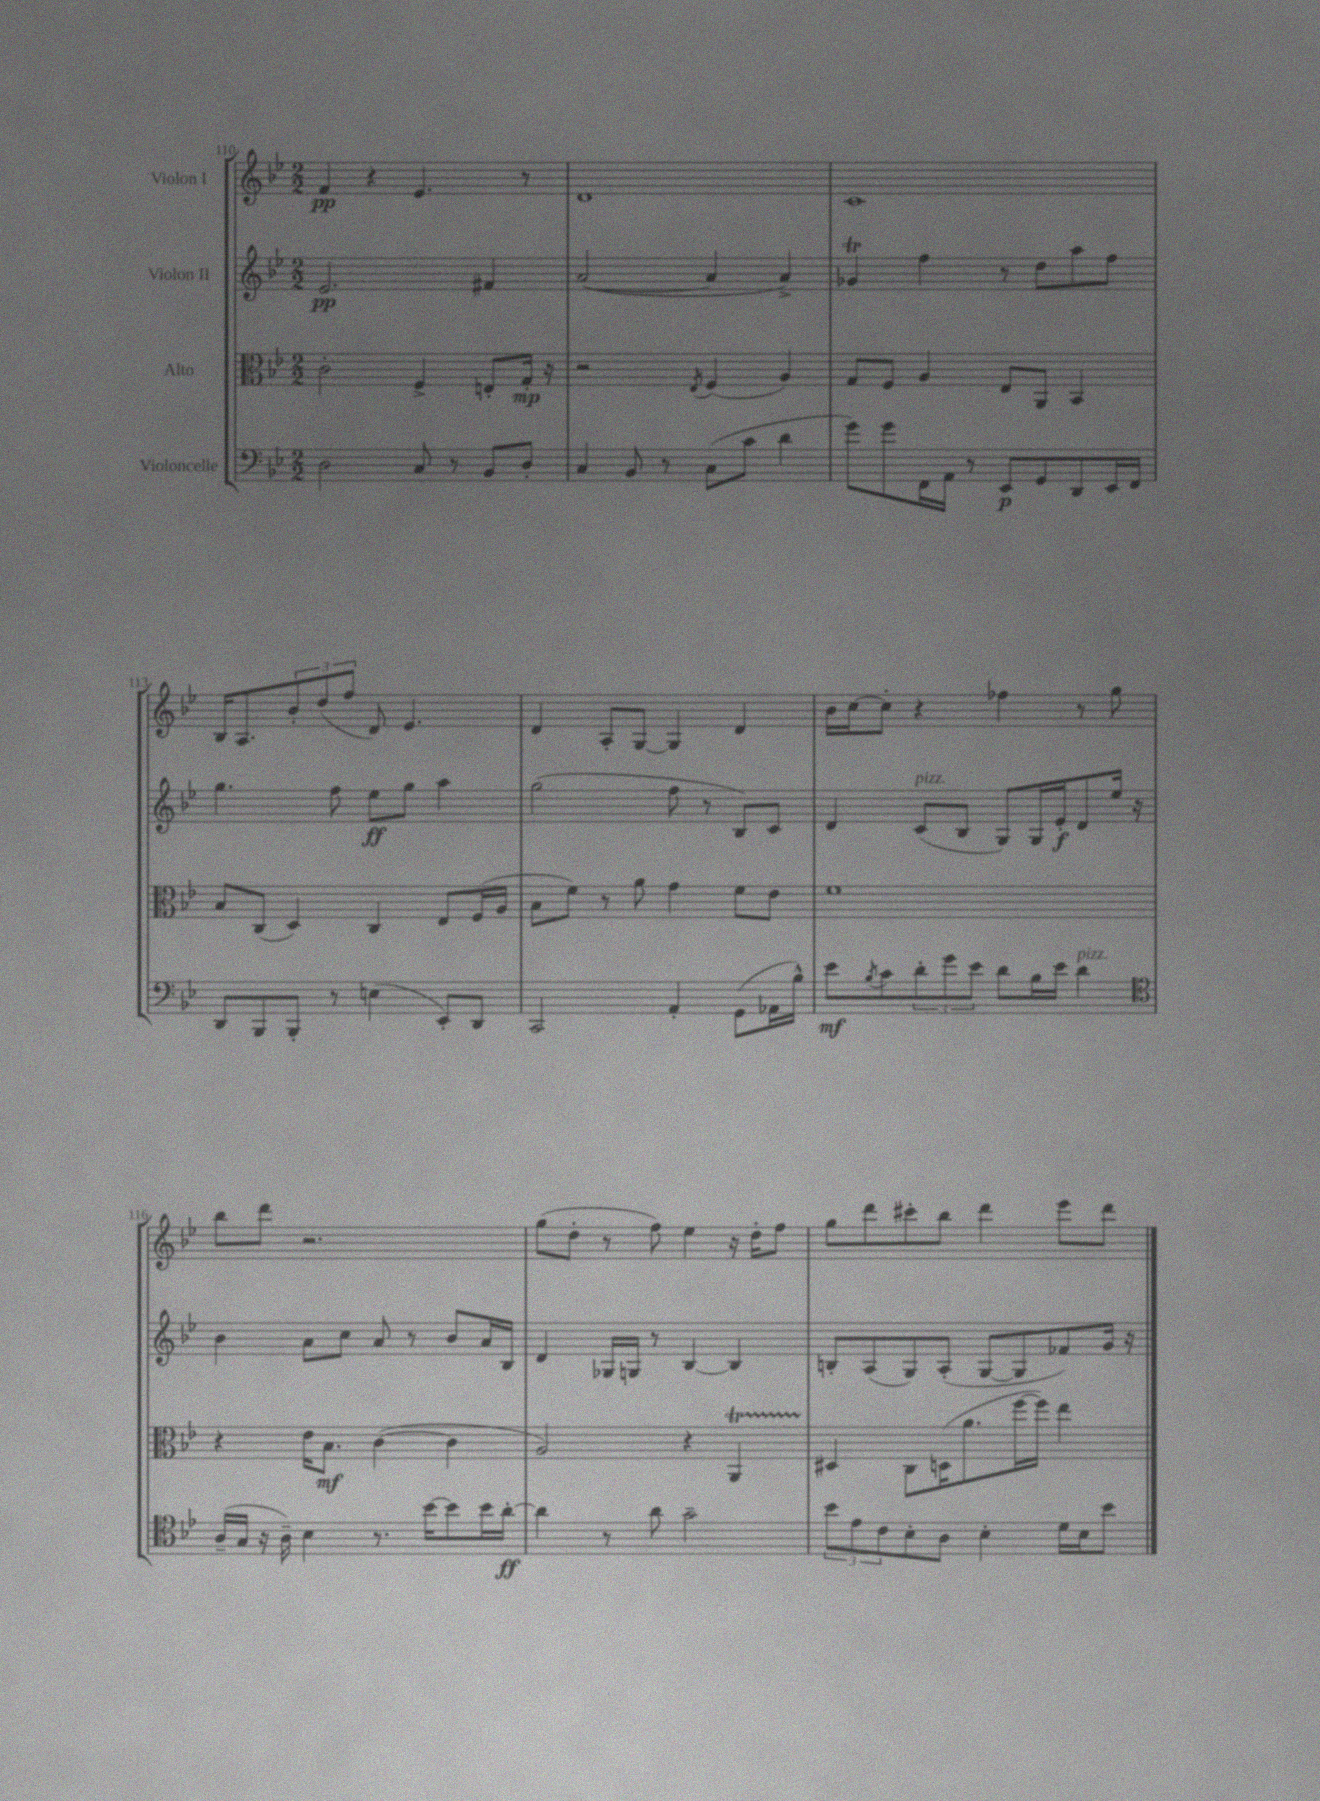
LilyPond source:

<<
\new StaffGroup <<
\new Staff = "s0" \with { instrumentName = "Violon I" } {
    \clef treble \key bes \major \numericTimeSignature \time 2/2
    f'4\pp r4 ees'4. r8 |
    d'1 |
    c'1 |
    bes16 a8. \tuplet 3/2 { bes'8-. d''8( f''8 } d'8) ees'4. |
    d'4 a8-. g8~ g4 d'4 |
    bes'16 c''16~ c''8-. r4 fes''4 r8 g''8 |
    bes''8 d'''8 r2. |
    g''8( d''8-. r8 f''8) ees''4 r16 d''16-. f''8 |
    g''8 d'''8 cis'''8-. bes''8 d'''4 ees'''8 d'''8 \bar "|." |
}
\new Staff = "s1" \with { instrumentName = "Violon II" } {
    \clef treble \key bes \major \numericTimeSignature \time 2/2
    ees'2.\pp fis'4 |
    a'2~( a'4 a'4->) |
    ges'4\trill f''4 r8 d''8 a''8 f''8 |
    g''4. f''8 ees''8\ff g''8 a''4 |
    g''2( f''8 r8 bes8) c'8 |
    d'4 c'8^\markup { \italic "pizz." }( bes8 g8) g16 ees'16-.\f d'8 ees''16 r16 |
    bes'4 a'8 c''8 a'8 r8 bes'8 a'16 bes16 |
    d'4 ges16 g16 r8 bes4~ bes4 |
    b8-. a8( g8) a8-.( g8~ g8 fes'8) g'16 r16 \bar "|." |
}
\new Staff = "s2" \with { instrumentName = "Alto" } {
    \clef alto \key bes \major \numericTimeSignature \time 2/2
    c'2-. f4-> e8-. g16-.\mp r16 |
    r2 \acciaccatura { ees8 } f4( a4) |
    g8 f8 a4 ees8 a,8 bes,4 |
    bes8 c8( d4) c4 ees8 f16( a16 |
    bes8 f'8) r8 a'8 g'4 f'8 ees'8 |
    f'1 |
    r4 ees'16 bes8.\mf c'4~( c'4 |
    a2) r4 a,4\startTrillSpan |
    dis4\stopTrillSpan c8 d16( a'8. f''16~ f''16) ees''4 \bar "|." |
}
\new Staff = "s3" \with { instrumentName = "Violoncelle" } {
    \clef bass \key bes \major \numericTimeSignature \time 2/2
    d2 c8 r8 bes,8 d8-. |
    c4 bes,8 r8 c8( c'8 d'4 |
    g'8) g'8 f,16 a,16 r8 ees,8\p g,8 d,8 ees,16 f,16 |
    d,8 bes,,8 bes,,8-. r8 e4( ees,8-.) d,8 |
    c,2 a,4-. g,8( aes,16 bes16-^) |
    ees'8\mf \acciaccatura { bes8 } c'8 \tuplet 3/2 { d'8-. g'8 ees'8 } d'8 bes16 ees'16 d'4^\markup { \italic "pizz." } |
    \clef tenor a16--( g16 r16 a16--) bes4 r8. bes'16~ bes'8 bes'16 a'16~-.\ff |
    a'4 r8 a'8 g'2-- |
    \tuplet 3/2 { bes'8 ees'8 c'8 } bes8-. a8 bes4-. d'16 bes16 bes'8 \bar "|." |
}
>>
>>
\layout { \context { \Score currentBarNumber = #110 } }
